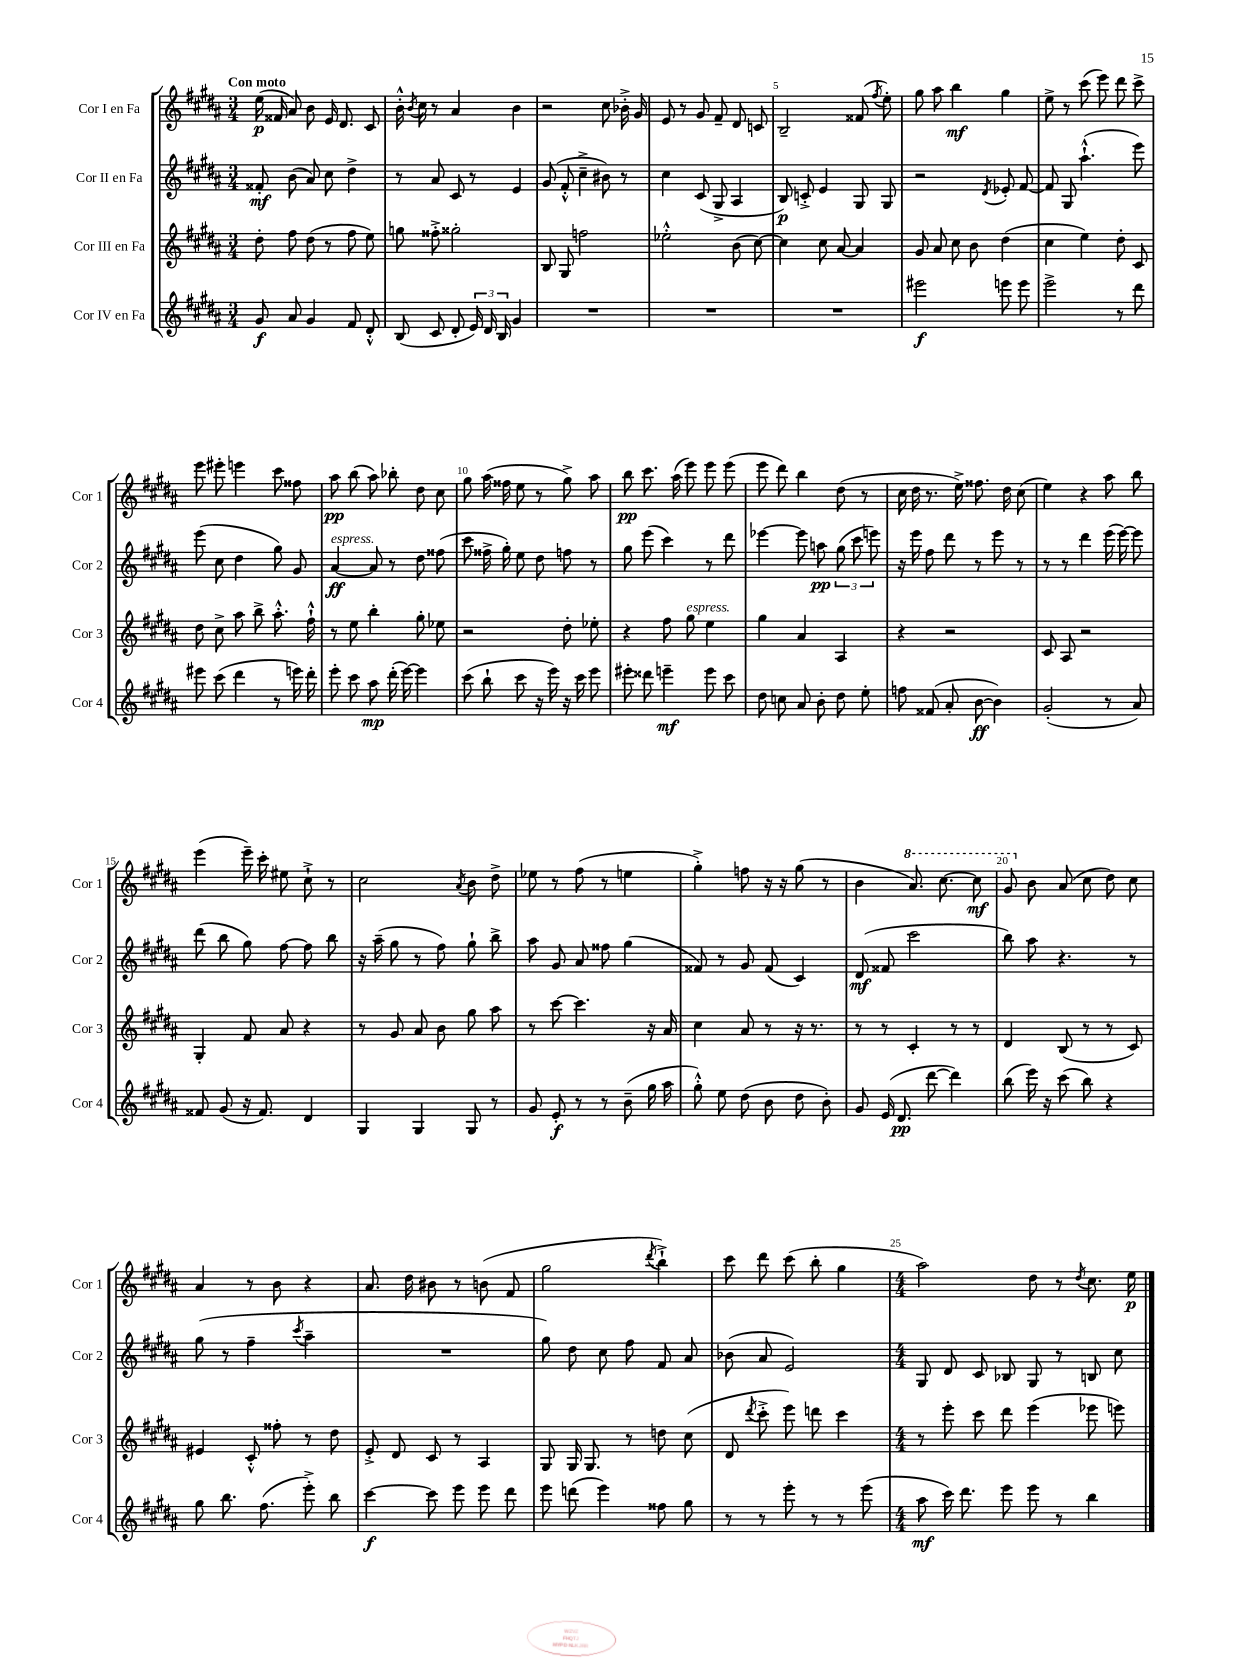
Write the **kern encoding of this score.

**kern	**dynam	**kern	**kern	**dynam	**kern	**dynam
*part4	*part4	*part3	*part2	*part2	*part1	*part1
*staff4	*staff4	*staff3	*staff2	*staff2	*staff1	*staff1
*I"Cor IV en Fa	*	*I"Cor III en Fa	*I"Cor II en Fa	*	*I"Cor I en Fa	*
*I'Cor 4	*	*I'Cor 3	*I'Cor 2	*	*I'Cor 1	*
*clefG2	*	*clefG2	*clefG2	*	*clefG2	*
*k[f#c#g#d#a#]	*	*k[f#c#g#d#a#]	*k[f#c#g#d#a#]	*	*k[f#c#g#d#a#]	*
*M3/4	*	*M3/4	*M3/4	*	*M3/4	*
=1	=1	=1	=1	=1	=1	=1
!	!	!	!	!	!LO:TX:a:B:t=Con moto	!
8g#/	f	8dd#'\	8f##X'/	mf	(16ee\	p
.	.	.	.	.	16f##X/	.
8a#/	.	8ff#\	(8b\	.	8a#/)	.
4g#/	.	(8dd#\	8a#/)	.	8b\	.
.	.	8r	8cc#\	.	16e/	.
.	.	.	.	.	8.d#/	.
8f#/	.	8ff#\	4dd#^\	.	.	.
8d#'^^/	.	8ee\)	.	.	8c#/	.
=2	=2	=2	=2	=2	=2	=2
(8B/	.	8ggn\	8r	.	16b'^^\	.
.	.	.	.	.	8qb/	.
.	.	.	.	.	16cc#\	.
8c#/	.	8ff##X'^\	8a#/	.	8r	.
8d#'/	.	2gg##X'\	8c#/	.	4a#/	.
24e/)	.	.	8r	.	.	.
24d#/	.	.	.	.	.	.
24B/	.	.	.	.	.	.
4g#/	.	.	4e/	.	4b\	.
=3	=3	=3	=3	=3	=3	=3
2.r	.	8B/	(8g#/	.	2r	.
.	.	8G#/	8f#'^^/	.	.	.
.	.	2ffn\	4cc#~^\	.	.	.
.	.	.	8b#X\)	.	8cc#\	.
.	.	.	8r	.	16b-X'^\	.
.	.	.	.	.	16g#/	.
=4	=4	=4	=4	=4	=4	=4
2.r	.	2ee-X'^^\	4cc#\	.	8e/	.
.	.	.	.	.	8r	.
.	.	.	(8c#/	.	8g#/	.
.	.	.	8G#^/	.	8f#~/	.
.	.	(8b\	4A#/	.	8d#/	.
.	.	[8cc#\)	.	.	8cn/	.
=5	=5	=5	=5	=5	=5	=5
2.r	.	4cc#\]	8B/)	p	2B~/	.
.	.	.	8cn'^/	.	.	.
.	.	8cc#\	4e/	.	.	.
.	.	[8a#/	.	.	.	.
.	.	4a#/]	8G#/	.	(8f##X/	.
.	.	.	.	.	8qff#/	.
.	.	.	8G#/	.	8ee'\)	.
=6	=6	=6	=6	=6	=6	=6
2eee#X\	f	8g#/	2r	.	8gg#\	.
.	.	8a#/	.	.	8aa#\	.
.	.	8cc#\	.	.	4bb\	mf
.	.	8b\	.	.	.	.
.	.	.	8qd#/	.	.	.
8eeen\	.	(4dd#\	8e-X'/	.	4gg#\	.
8eee\	.	.	[8f#/	.	.	.
=7	=7	=7	=7	=7	=7	=7
2eee^\	.	4cc#\	8f#/]	.	8ee^\	.
.	.	.	8G#/	.	8r	.
.	.	4ee\)	(4.aa#`^^\	.	(8ccc#\	.
.	.	.	.	.	8eee\)	.
8r	.	8dd#'\	.	.	8ddd#\	.
8ddd#\	.	8c#/	8eee\)	.	8ccc#^\	.
!!LO:LB:g=z
=8	=8	=8	=8	=8	=8	=8
8eee#X\	.	8dd#\	(8eee\	.	8eee\	.
(8ccc#\	.	8cc#^\	8cc#\	.	8eee#X'\	.
4ddd#\	.	8aa#\	4dd#\	.	4eeen\	.
.	.	8bb^\	.	.	.	.
8r	.	8.aa#'^^\	8gg#\)	.	8ccc#\	.
16eeen\)	.	.	8g#/	.	8ff##X\	.
16ddd#'\	.	16ff#`^^\	.	.	.	.
=9	=9	=9	=9	=9	=9	=9
!	!	!	!LO:TX:a:i:t=espress.	!	!	!
8eee'\	.	8r	[4a#/	ff	8aa#\	pp
8ccc#\	.	8ee\	.	.	(8bb\	.
8aa#\	mp	4bb'\	8a#/]	.	8aa#\)	.
(16ddd#'\	.	.	8r	.	8bb-X'\	.
[16eee\)	.	.	.	.	.	.
4eee\]	.	8gg#'\	8dd#\	.	8dd#\	.
.	.	8ee-X\	(8ff##X\	.	8cc#\	.
=10	=10	=10	=10	=10	=10	=10
(8ccc#\	.	2r	8ccc#\	.	8gg#\	.
8bb`\	.	.	16ff##X^\	.	(16aa#\	.
.	.	.	16gg#'\)	.	16ff##X\	.
8ccc#\	.	.	8ee\	.	8ee\	.
16r	.	.	8dd#\	.	8r	.
16eee\)	.	.	.	.	.	.
16r	.	8dd#'\	8ffn\	.	8gg#^\)	.
16ccc#\	.	.	.	.	.	.
8eee\	.	8ee-X'\	8r	.	8aa#\	.
=11	=11	=11	=11	=11	=11	=11
8eee#X'\	.	4r	8gg#\	.	8bb\	pp
8ddd##X\	.	.	(8eee\	.	8.ccc#\	.
4eeen~\	mf	8ff#\	4ccc#\)	.	.	.
.	.	.	.	.	(16aa#\	.
!	!	!LO:TX:a:i:t=espress.	!	!	!	!
.	.	8gg#\	.	.	8eee\)	.
8eee\	.	4ee\	8r	.	8eee\	.
8ccc#\	.	.	8ddd#\	.	(8eee\	.
=12	=12	=12	=12	=12	=12	=12
8dd#\	.	4gg#\	[4eee-X\	.	8eee\	.
8ccn\	.	.	.	.	8ddd#\)	.
8a#/	.	4a#/	8eee-\]	.	4bb\	.
8b'\	.	.	8aan\	pp	.	.
8dd#\	.	4A#/	(12gg#\	.	(8dd#\	.
.	.	.	12ccc#\	.	.	.
8ee'\	.	.	.	.	8r	.
.	.	.	12eeen\)	.	.	.
=13	=13	=13	=13	=13	=13	=13
8ffn\	.	4r	16r	.	16cc#\	.
.	.	.	16eee\	.	16dd#\	.
(8f##X/	.	.	8ff#\	.	8.r	.
8a#'/	.	2r	8ddd#\	.	.	.
.	.	.	.	.	16ee^\)	.
[8b\	ff	.	8r	.	8.ff##X\	.
4b\])	.	.	8eee\	.	.	.
.	.	.	.	.	16dd#\	.
.	.	.	8r	.	(8cc#\	.
=14	=14	=14	=14	=14	=14	=14
(2g#'/	.	8c#/	8r	.	4ee\)	.
.	.	8A#/	8r	.	.	.
.	.	2r	4ddd#\	.	4r	.
8r	.	.	(16eee\	.	8aa#\	.
.	.	.	[16eee\)	.	.	.
8a#/)	.	.	8eee\]	.	8bb\	.
!!LO:LB:g=z
=15	=15	=15	=15	=15	=15	=15
8f##X/	.	4G#'/	(8ddd#\	.	(4eee\	.
(8g#/	.	.	8bb\	.	.	.
16r	.	8f#/	8gg#\)	.	16eee~\)	.
8.f##/)	.	.	.	.	16ccc#'\	.
.	.	8a#/	[8ff#\	.	8ee#X\	.
4d#/	.	4r	8ff#\]	.	8cc#`^\	.
.	.	.	8bb\	.	8r	.
=16	=16	=16	=16	=16	=16	=16
4G#/	.	8r	16r	.	2cc#\	.
.	.	.	(16aa#~\	.	.	.
.	.	8g#/	8gg#\	.	.	.
4G#/	.	8a#/	8r	.	.	.
.	.	8b\	8ff#\)	.	.	.
.	.	.	.	.	8qa#/	.
8G#/	.	8gg#\	8gg#`\	.	8b\	.
8r	.	8aa#\	8bb^\	.	8dd#^\	.
=17	=17	=17	=17	=17	=17	=17
8g#/	.	8r	8aa#\	.	8ee-X\	.
8e'/	f	[8ccc#\	8g#/	.	8r	.
8r	.	4.ccc#\]	8a#/	.	(8ff#\	.
8r	.	.	8ff##X\	.	8r	.
(8b~\	.	.	(4gg#\	.	4een\	.
16gg#\	.	16r	.	.	.	.
16aa#\	.	16a#/	.	.	.	.
=18	=18	=18	=18	=18	=18	=18
8gg#'^^\)	.	4cc#\	8f##X/)	.	4gg#'^\)	.
8ee\	.	.	8r	.	.	.
(8dd#\	.	8a#/	8g#/	.	8ffn\	.
8b\	.	8r	(8f##/	.	16r	.
.	.	.	.	.	16r	.
8dd#\	.	16r	4c#/)	.	(8gg#\	.
.	.	8.r	.	.	.	.
8b'\)	.	.	.	.	8r	.
=19	=19	=19	=19	=19	=19	=19
8g#/	.	8r	(8d#/	mf	4b\	.
(16e/	.	8r	8f##X/	.	.	.
8.d#/	pp	.	.	.	.	.
*	*	*	*	*	*8va	*
.	.	4c#'/	2ccc#\	.	8.aa#/)	.
[8ddd#\	.	.	.	.	.	.
.	.	.	.	.	[8.ccc#\	.
4ddd#\])	.	8r	.	.	.	.
.	.	8r	.	.	8ccc#\]	mf
=20	=20	=20	=20	=20	=20	=20
(8bb\	.	4d#/	8bb\)	.	8gg#/	.
*	*	*	*	*	*X8va	*
16eee\)	.	.	8aa#\	.	8b\	.
16r	.	.	.	.	.	.
(8ccc#\	.	(8B/	4.r	.	(8a#/	.
8bb\)	.	8r	.	.	8cc#\	.
4r	.	8r	.	.	8dd#\)	.
.	.	8c#/)	8r	.	8cc#\	.
!!LO:LB:g=z
=21	=21	=21	=21	=21	=21	=21
8gg#\	.	4e#X/	(8gg#\	.	4a#/	.
8.bb\	.	.	8r	.	.	.
.	.	8c#'^^/	4ff#~\	.	8r	.
(8.ff#\	.	.	.	.	.	.
.	.	8ff##X'\	.	.	8b\	.
.	.	.	8qccc#/	.	.	.
8eee'^\)	.	8r	4aa#~\	.	4r	.
8bb\	.	8dd#\	.	.	.	.
=22	=22	=22	=22	=22	=22	=22
[4ccc#\	f	8e'^/	2.r	.	8.a#/	.
.	.	8d#/	.	.	.	.
.	.	.	.	.	16dd#\	.
8ccc#\]	.	8c#/	.	.	8b#X\	.
8eee\	.	8r	.	.	8r	.
8eee\	.	4A#/	.	.	(8bn\	.
8ddd#\	.	.	.	.	8f#/	.
=23	=23	=23	=23	=23	=23	=23
8eee\	.	8G#/	8gg#\)	.	2gg#\	.
(8dddn\	.	16G#/	8dd#\	.	.	.
.	.	8.G#/	.	.	.	.
4eee\)	.	.	8cc#\	.	.	.
.	.	8r	8ff#\	.	.	.
.	.	.	.	.	8qddd#/	.
8ff##X\	.	8ddn\	8f#/	.	4bb`^\)	.
8gg#\	.	(8cc#\	8a#/	.	.	.
=24	=24	=24	=24	=24	=24	=24
8r	.	8d#/	(8b-X\	.	8ccc#\	.
.	.	8qddd#/	.	.	.	.
8r	.	8ccc#'^\	8a#/	.	8ddd#\	.
8eee'\	.	8eee\)	2e/)	.	(8ccc#\	.
8r	.	8dddn\	.	.	8bb'\	.
8r	.	4ccc#\	.	.	4gg#\	.
(8eee\	.	.	.	.	.	.
=25	=25	=25	=25	=25	=25	=25
*M4/4	*	*M4/4	*M4/4	*	*M4/4	*
8aa#\	mf	8r	8G#/	.	2aa#\)	.
16ccc#\)	.	8eee'\	8d#/	.	.	.
8.ddd#\	.	.	.	.	.	.
.	.	8ccc#\	8c#/	.	.	.
8eee\	.	8ddd#\	8B-X/	.	.	.
8eee\	.	(4eee\	8G#/	.	8dd#\	.
8r	.	.	8r	.	8r	.
.	.	.	.	.	8qdd#/	.
4bb\	.	8eee-X\	8Bn/	.	8.cc#\	.
.	.	8eeen\)	8cc#\	.	.	.
.	.	.	.	.	16ee\	p
==	==	==	==	==	==	==
*-	*-	*-	*-	*-	*-	*-
